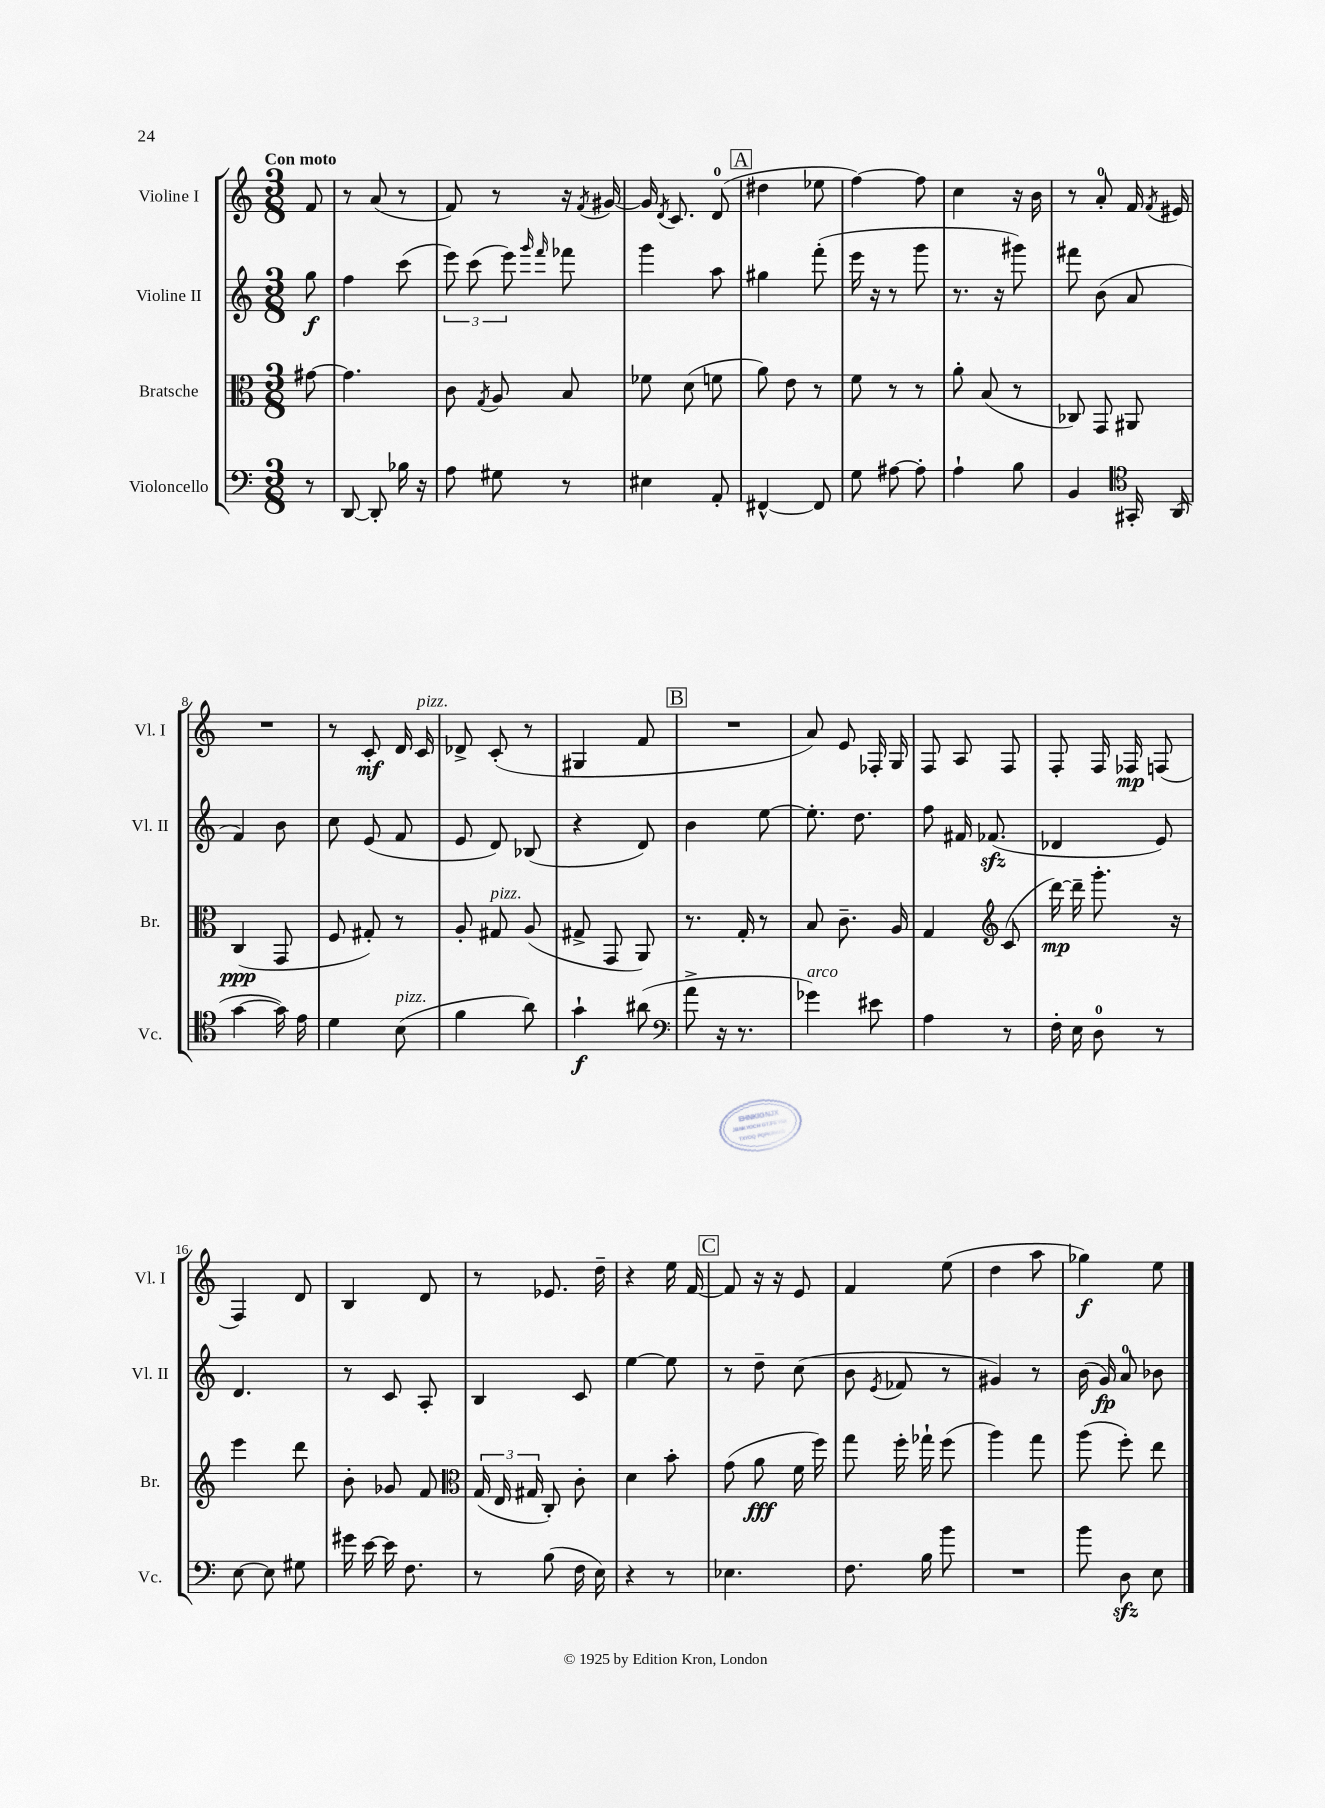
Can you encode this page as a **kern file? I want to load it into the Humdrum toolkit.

**kern	**kern	**kern	**kern
*staff4	*staff3	*staff2	*staff1
*clefF4	*clefC3	*clefG2	*clefG2
*k[]	*k[]	*k[]	*k[]
*M3/8	*M3/8	*M3/8	*M3/8
8r	[8g#\	8gg\	8f/
=	=	=	=
[8DD/	4.g#\]	4ff\	8r
8DD'/]	.	.	(8a/
16B-\	.	(8ccc\	8r
16r	.	.	.
=	=	=	=
8A\	8c\	12eee\)	8f/)
.	.	(12ccc\	.
.	8qG/	.	.
8G#\	8A/	.	8r
.	.	12eee\)	.
.	.	16qqggg/	.
.	.	16qqfff/	.
8r	8B/	8fff-\	16r
.	.	.	8qf/
.	.	.	[16g#/
=	=	=	=
4E#\	8f-\	4ggg\	16g#/]
.	.	.	8qd/
.	.	.	8.c/
.	(8d\	.	.
8AA'/	8f\	8aa\	(8d/
=	=	=	=
[4FF#^^/	8a\)	4gg#\	4dd#\
.	8e\	.	.
8FF#/]	8r	(8fff'\	8ee-\
=	=	=	=
8G\	8f\	16eee\	[4ff\)
.	.	16r	.
[8A#\	8r	8r	.
8A#'\]	8r	8ggg\	8ff\]
=	=	=	=
4A`\	8a'\	8.r	4cc\
.	(8B/	.	.
.	.	16r	.
8B\	8r	8ggg#\)	16r
.	.	.	16b\
=	=	=	=
4BB/	8C-/)	8fff#\	8r
.	8GG/	(8b\	8a'/
*clefC4	*	*	*
16GG#'/	8AA#/	8a/	16f/
.	.	.	8qf/
(16AA/	.	.	16e#/
=	=	=	=
[4g\	(4C/	4f/)	4.r
16g\])	8GG/	8b\	.
16e\	.	.	.
=	=	=	=
4d\	8F/	8cc\	8r
.	8G#'/)	(8e/	8c'/
(8B\	8r	8f/	16d/
.	.	.	16c/
=	=	=	=
4f\	8A'/	8e/	8d-^/
.	8G#/	8d/)	(8c'/
8a\)	(8A/	(8B-/	8r
=	=	=	=
4g`\	8G#^/	4r	4G#/
.	8GG/	.	.
(8a#\	8AA/)	8d/)	8f/
=	=	=	=
*clefF4	*	*	*
8a^\	8.r	4b\	4.r
16r	.	.	.
8.r	16G'/	.	.
.	8r	[8ee\	.
=	=	=	=
4g-\)	8B/	8.ee'\]	8a/)
.	8.c~\	.	8e/
.	.	8.dd\	.
8e#\	.	.	16F-'/
.	16A/	.	16G/
=	=	=	=
4A\	4G/	8ff\	8F/
.	.	16f#/	8A/
.	.	(8.f-/	.
*	*clefG2	*	*
8r	(8c/	.	8F/
=	=	=	=
16F'\	[16ddd\)	4d-/	8F'/
16E\	16ddd~\]	.	.
8D\	8.ggg'\	.	16F/
.	.	.	16F-/
8r	.	8e/)	(8F/
.	16r	.	.
=	=	=	=
[8E\	4eee\	4.d/	4F/)
8E\]	.	.	.
8G#\	8ddd\	.	8d/
=	=	=	=
16g#\	8b'\	8r	4B/
[16e\	.	.	.
16e\]	8g-/	8c/	.
8.F\	.	.	.
.	8f/	8A'/	8d/
=	=	=	=
*	*clefC3	*	*
8r	(24G/	4B/	8r
.	24E/	.	.
.	24G#/	.	.
(8B\	8C'/)	.	8.e-/
16F\	8c'\	8c/	.
16E\)	.	.	16dd~\
=	=	=	=
4r	4d\	[4ee\	4r
8r	8b'\	8ee\]	16ee\
.	.	.	[16f/
=	=	=	=
4.E-\	(8g\	8r	8f/]
.	8a\	8dd~\	16r
.	.	.	16r
.	16f\	(8cc\	8e/
.	16ff\)	.	.
=	=	=	=
8.F\	8gg\	8b\	4f/
.	.	8qe/	.
.	16ff'\	8f-/	.
16B\	16gg-`\	.	.
8b\	(8ff\	8r	(8ee\
=	=	=	=
4.r	4aa\)	4g#/)	4dd\
.	8gg\	8r	8aa\
=	=	=	=
8b\	(8aa\	(16b\	4gg-\)
.	.	16g/)	.
8D\	8ff'\)	8a/	.
8E\	8ee\	8b-\	8ee\
==	==	==	==
*-	*-	*-	*-
